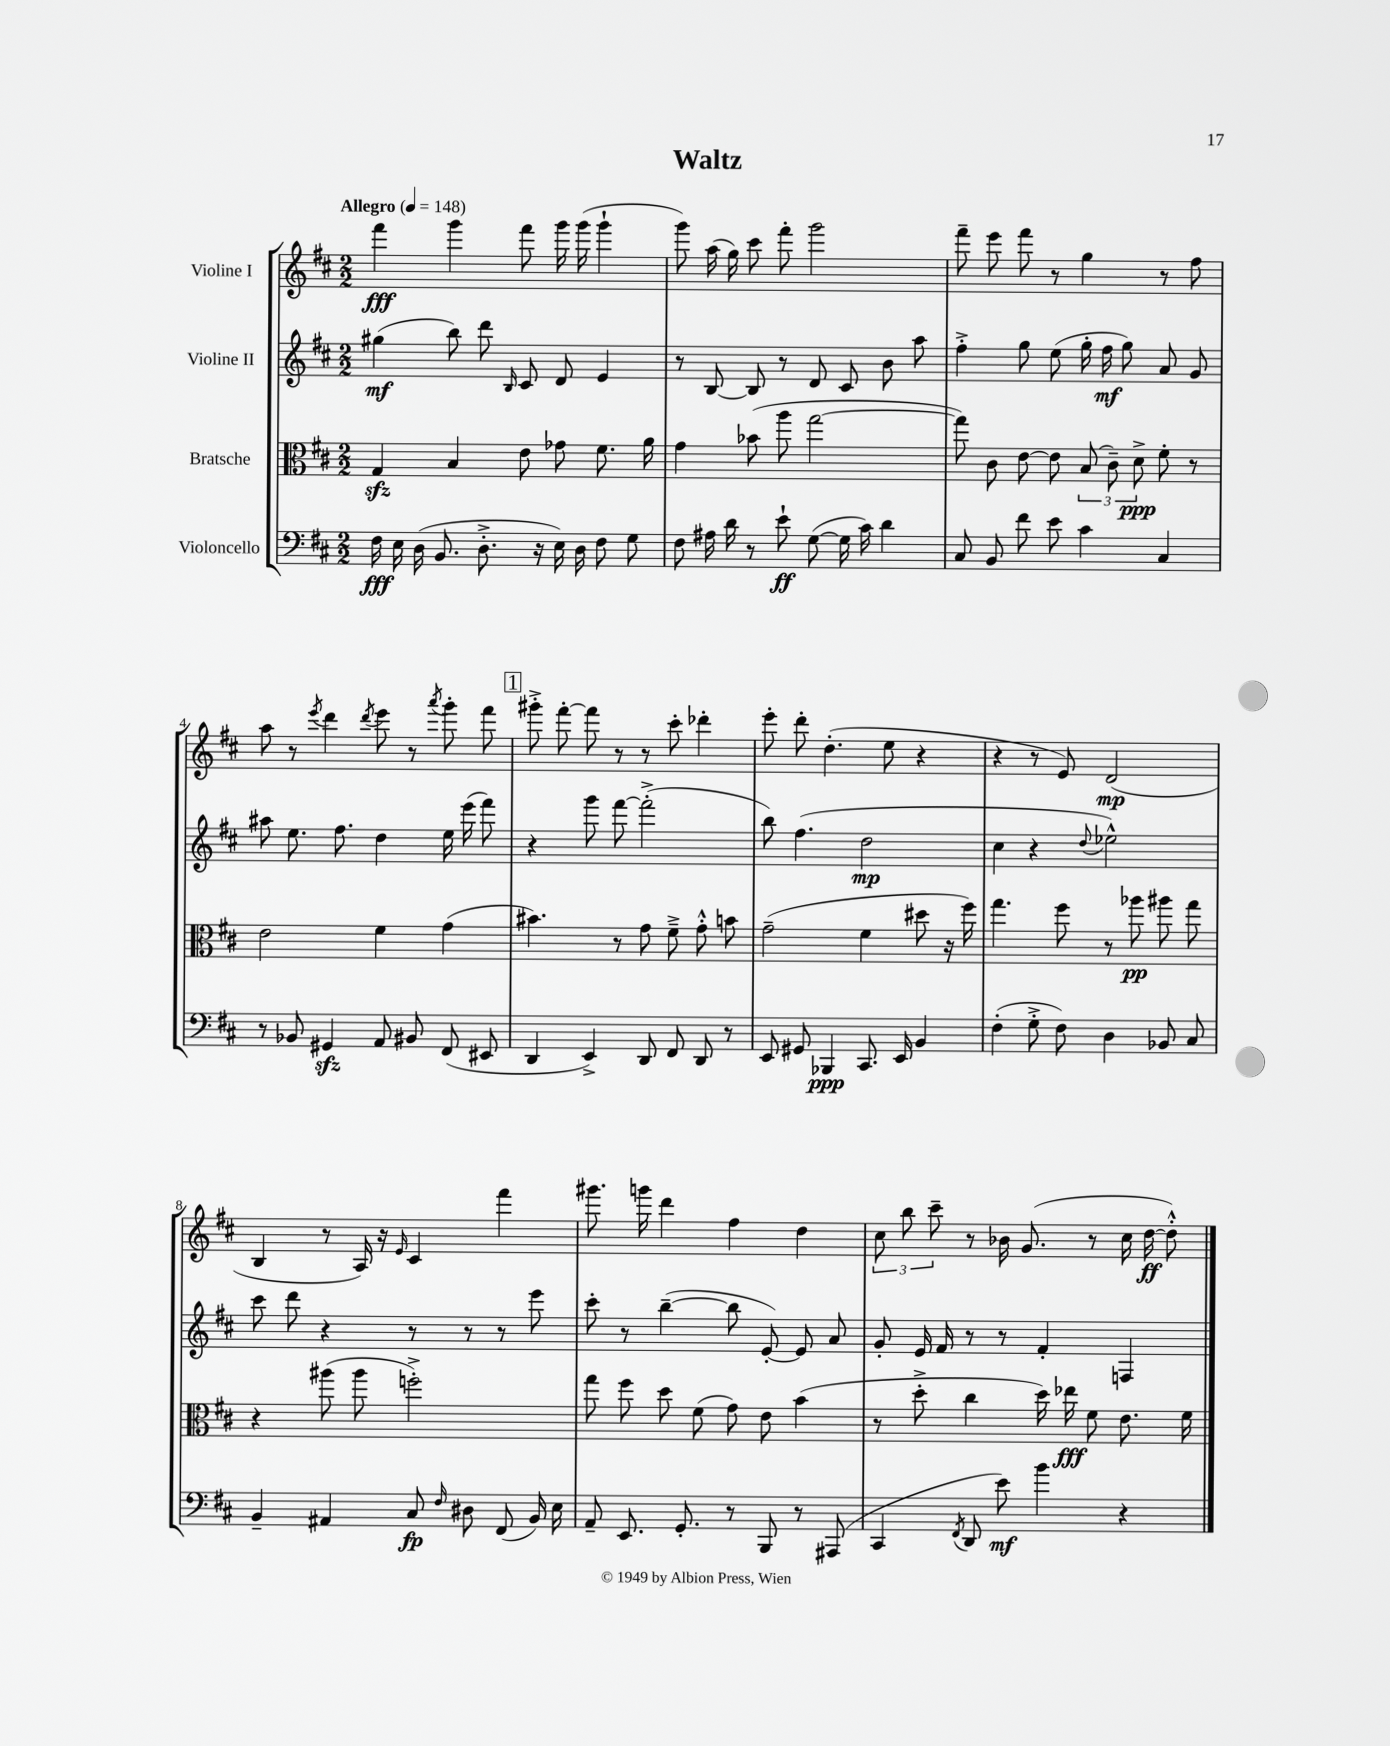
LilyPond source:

\header { title = "Waltz" }
<<
\new StaffGroup <<
\new Staff = "s0" \with { instrumentName = "Violine I" } {
    \clef treble \key d \major \numericTimeSignature \time 2/2 \tempo "Allegro" 4 = 148
    \autoBeamOff fis'''4\fff g'''4 fis'''8 g'''16 g'''16( g'''4-! |
    g'''8) a''16( g''16) cis'''8 fis'''8-. g'''2 |
    fis'''8-- e'''8 fis'''8 r8 g''4 r8 fis''8 |
    a''8 r8 \acciaccatura { e'''8 } d'''4 \acciaccatura { d'''8 } e'''8 r8 \acciaccatura { a'''8 } g'''8-. fis'''8 |
    \mark \markup { \box "1" } gis'''8-.-> fis'''8~-. fis'''8 r8 r8 cis'''8-. des'''4-. |
    e'''8-. d'''8-. d''4.-.( e''8 r4 |
    r4 r8 e'8) d'2\mp( |
    b4 r8 a16) r16 \grace { e'16 } cis'4 fis'''4 |
    gis'''8. g'''16 d'''4 fis''4 d''4 |
    \tuplet 3/2 { cis''8 b''8 cis'''8-- } r8 bes'16 g'8.( r8 cis''16 d''16~\ff d''8-.-^) \bar "|." |
}
\new Staff = "s1" \with { instrumentName = "Violine II" } {
    \clef treble \key d \major \numericTimeSignature \time 2/2
    \autoBeamOff gis''4\mf( b''8) d'''8 \grace { b16 } cis'8 d'8 e'4 |
    r8 b8~ b8 r8 d'8 cis'8 b'8 a''8 |
    fis''4-.-> g''8 e''8( g''16-. fis''16\mf g''8) a'8 g'8 |
    ais''8 e''8. fis''8. d''4 e''16 e'''16( fis'''8) |
    \mark \markup { \box "1" } r4 g'''8 fis'''8~ fis'''2-.->( |
    b''8) fis''4.( d''2\mp |
    cis''4 r4 \appoggiatura { d''8 } ees''2-^) |
    cis'''8 d'''8 r4 r8 r8 r8 e'''8 |
    cis'''8-. r8 b''4~--( b''8 e'8~-.) e'8 a'8 |
    g'8-. e'16 fis'16 r8 r8 fis'4-. f4 \bar "|." |
}
\new Staff = "s2" \with { instrumentName = "Bratsche" } {
    \clef alto \key d \major \numericTimeSignature \time 2/2
    \autoBeamOff g4\sfz b4 e'8 ges'8 fis'8. a'16 |
    g'4 bes'8( a''8 g''2~ |
    g''8) cis'8 e'8~ e'8 \tuplet 3/2 { b8( cis'8--) d'8->\ppp } fis'8-. r8 |
    e'2 fis'4 g'4( |
    \mark \markup { \box "1" } bis'4.) r8 g'8 fis'8---> g'8-.-^ b'8 |
    g'2--( fis'4 dis''8 r16 fis''16) |
    g''4. fis''8 r8 aes''8\pp ais''8 g''8 |
    r4 ais''8( ais''8 f''2-.->) |
    g''8 fis''8 d''8 fis'8( g'8) e'8 b'4( |
    r8 d''8-.-> cis''4 d''16) ees''16\fff fis'8 e'8. fis'16 \bar "|." |
}
\new Staff = "s3" \with { instrumentName = "Violoncello" } {
    \clef bass \key d \major \numericTimeSignature \time 2/2
    \autoBeamOff fis16\fff e16 d16( b,8. d8.-.-> r16 e16) d16 fis8 g8 |
    fis8 ais16 d'16 r8 e'8-!\ff g8~( g16 cis'16) d'4 |
    cis8 b,8 fis'8 e'8 cis'4 cis4 |
    r8 bes,8 gis,4\sfz a,8 bis,8 fis,8( eis,8 |
    \mark \markup { \box "1" } d,4 e,4->) d,8 fis,8 d,8 r8 |
    e,8 gis,8 bes,,4\ppp cis,8. e,16 b,4 |
    fis4-.( g8-.-> fis8) d4 bes,8 cis8 |
    b,4-- ais,4 cis8\fp \grace { fis16 } dis8 fis,8( b,16) e16 |
    a,8-- e,8. g,8.-. r8 b,,8 r8 ais,,8( |
    cis,4 \acciaccatura { fis,8 } d,8 e'8\mf) b'4 r4 \bar "|." |
}
>>
>>
